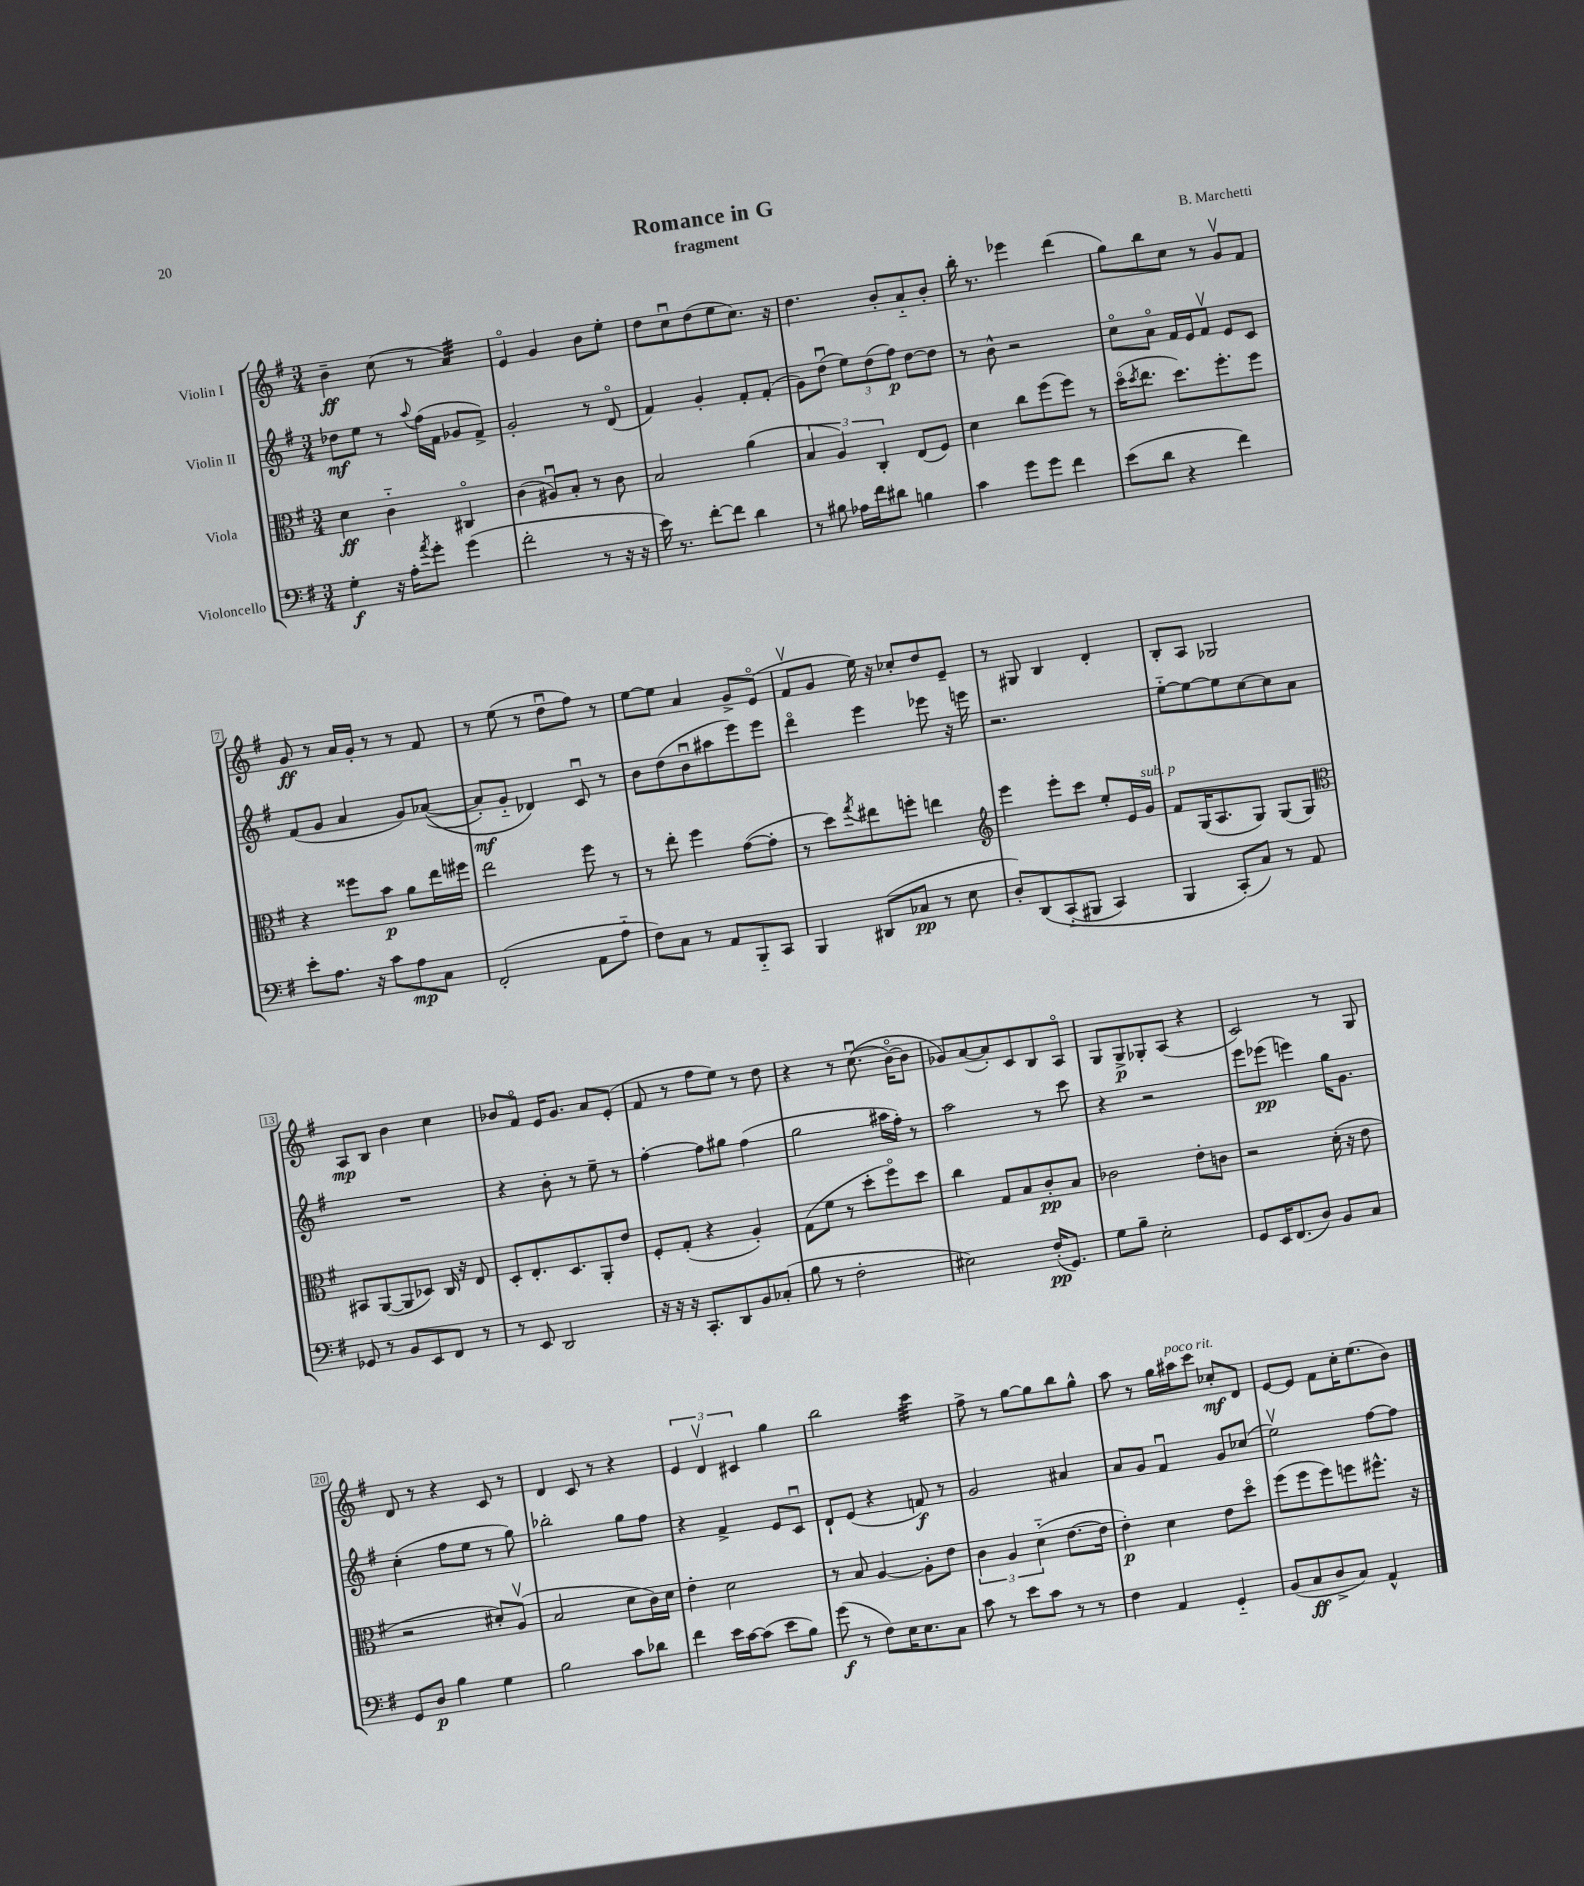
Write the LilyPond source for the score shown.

\header { title = "Romance in G" composer = "B. Marchetti" subtitle = "fragment" }
<<
\new StaffGroup <<
\new Staff = "s0" \with { instrumentName = "Violin I" } {
    \clef treble \key g \major \numericTimeSignature \time 3/4
    b'4--\ff c''8( r8 a'4:32) |
    e'4\flageolet g'4 b'8 e''8-. |
    d''8 c''8\downbow d''8( e''8 c''8.) r16 |
    d''4. b'8-. a'8-_ b'8-. |
    b''16-. r8. ees'''4 d'''4( |
    g''8) b''8 c''8 r8 g'8\upbow fis'8 |
    g'8\ff r8 a'16 g'16-. r8 r8 fis'8 |
    r8 e''8( r8 d''8\downbow fis''8) r8 |
    e''8~ e''8 a'4 g'8-> e'8\flageolet( |
    fis'8\upbow g'8 e''16) r16 ces''8-. d''8 e'8-- |
    r8 gis8 b4 d'4-. |
    b8-. a8 ges2 |
    a8\mp b8 b'4 c''4 |
    bes'8 fis'8\flageolet e'16 g'8. a'8 e'8-.( |
    fis'8 r8 fis''8 e''8) r8 d''8 |
    r4 r8 c''8.\downbow(\( b'16~\flageolet) b'8 |
    ges'8\) a'8~( a'8-.) c'8 b8 a8\flageolet |
    g8 g8->\p ges8-. a8( r4 |
    c'2) r8 g8 |
    d'8 r8 r4 c'8 r8 |
    d'4 c'8 r8 r4 |
    \tuplet 3/2 { e'4 d'4\upbow cis'4 } g''4 |
    b''2 c'''4:32 |
    fis''8-> r8 g''8~ g''8 b''8 g''8-^ |
    a''8 r8 g''16 ais''16^\markup { \italic "poco rit." } c'''8 ces''8-.\mf d'8 |
    e'8~ e'8 fis'8 c''16-. e''8.( b'8) \bar "|." |
}
\new Staff = "s1" \with { instrumentName = "Violin II" } {
    \clef treble \key g \major \numericTimeSignature \time 3/4
    des''8\mf e''8 r8 \appoggiatura { a''8 } fis''16( fis'16 ges'8 fis'8->) |
    g'2-. r8 d'8\flageolet( |
    fis'4) g'4-. fis'8-. fis'8-.( |
    g'8) d''8\downbow( \tuplet 3/2 { e''8) d''8( fis''8\p) } d''8~ d''8 |
    r8 b'8-^ r2 |
    c''8\flageolet a'8\flageolet fis'16 e'16 fis'8\upbow e'8 c'8 |
    fis'8( g'8 a'4 g'8) aes'8~(\( |
    aes'8-.\mf) g'8-_ des'4\) c'8\downbow r8 |
    b'8 d''8( b'8\downbow ais''8 e'''8) e'''8 |
    d'''4\flageolet e'''4 ees'''8 r16 e'''16 |
    r2. |
    e''8~-_ e''8~ e''8 c''8~ c''8 a'8 |
    R2. |
    r4 b'8-. r8 e''8-- r8 |
    fis''4~-. fis''8 gis''8 fis''4( |
    g''2 ais''16 fis''16-.) r8 |
    a''2 r8 c'''8 |
    r4 r2 |
    e'''8 ees'''8\pp( e'''4) g''16 g'8. |
    c''4-.( fis''8 e''8 r8 g''8) |
    bes''2-. g''8 fis''8 |
    r4 fis'4-> e'8 c'8\downbow |
    d'8-! e'8( r4 f'8\f) r8 |
    g'2 ais'4 |
    a'8 g'8 fis'4\downbow g'8 ces''8( |
    e''2\upbow) fis''8~ fis''8 \bar "|." |
}
\new Staff = "s2" \with { instrumentName = "Viola" } {
    \clef alto \key g \major \numericTimeSignature \time 3/4
    d'4\ff c'4-_ cis4\flageolet |
    c'4( ais8\downbow) b8-. r8 c'8 |
    b2 a'4( |
    \tuplet 3/2 { b4 a4) c4-. } e8( fis8) |
    d'4 c''8 fis''8( fis''8) r8 |
    d''16\flageolet( \acciaccatura { d''8 } e''8. d''8.) fis''8.-. fis''8 |
    r4 fisis''8 b'8\p a'8 e''16 fis''16 |
    e''2 fis''8 r8 |
    r8 e''8-. fis''4 g'8~( g'8-. |
    r8 d''8) \acciaccatura { g''8 } eis''8 f''8-. e''4 |
    \clef treble e'''4 e'''8-. c'''8 e''8-. e'16 g'16^\markup { \italic "sub. p" } |
    fis'8 g16( a8. g8) g8( g8) |
    \clef alto bis,8 a,8~( a,8 des8) c16 r16 e8 |
    d8-. e8.-. d8. a,8-. e'8 |
    fis8-. g8-.( r4 a4-.) |
    g8( fis'8 r8 d''8-. fis''8\flageolet) d''8 |
    c''4 g8 b8 c'8-.\pp b8 |
    ces'2 e'8-. c'8 |
    r2 d'16-.( r16 e'8 |
    r2 dis'8-.) a8\upbow( |
    b2 d'8 c'16) d'16 |
    e'4-. d'2 |
    r8 b8 a4~ a8-. e'8 |
    \tuplet 3/2 { c'4 a4 d'4-_( } e'8.~ e'16 |
    e'4-.\p) d'4 e'8 d''8\flageolet |
    fis''8( fis''8 fis''8) f''8 fis''8.-^ r16 \bar "|." |
}
\new Staff = "s3" \with { instrumentName = "Violoncello" } {
    \clef bass \key g \major \numericTimeSignature \time 3/4
    g4-.\f r16 a16-. \acciaccatura { a'8 } g'8-. g'4( |
    fis'2-. r8 r16 r16 |
    e'16) r8. fis'8~-. fis'8 d'4 |
    r8 bis8 aes16 fis'16 dis'8 b4 |
    c'4 g'8 g'8 fis'4 |
    e'8( d'8 r4 fis'4) |
    e'8-. a8. r16 c'8 a8\mp c8 |
    fis,2-.( a,8 a8-_ |
    fis8) c8 r8 a,8 b,,8-_ c,8 |
    b,,4 dis,8( ces8\pp r8 e8 |
    d8-.) d,8\( c,8-_( bis,,8 c,4) |
    b,,4 c,8-.(\) c8) r8 a,8 |
    ges,8 r8 b,8 e,8 fis,8 r8 |
    r8 e,8 d,2 |
    r16 r16 r16 c,8.-. d,8 b,8 ces8-.( |
    b8 r8 fis2-. |
    eis2) fis16-.\pp( g,8.) |
    g8 b8-- e2-. |
    g,8 e,16 fis,8.( d8) b,8 c8 |
    g,8 d8\p b4 g4 |
    b2 c'8 des'8 |
    fis'4 e'16 c'16~ c'8( e'8 b8) |
    g'8\f( r8 fis8) e16 e8. c8 |
    c'8 r8 e'8 c'8 r8 r8 |
    fis4 a,4 g,4-_ |
    b,8( c8\ff d8-> c8) a,4-^ \bar "|." |
}
>>
>>
\layout { \context { \Score \override BarNumber.stencil = #(make-stencil-boxer 0.1 0.3 ly:text-interface::print) } }
